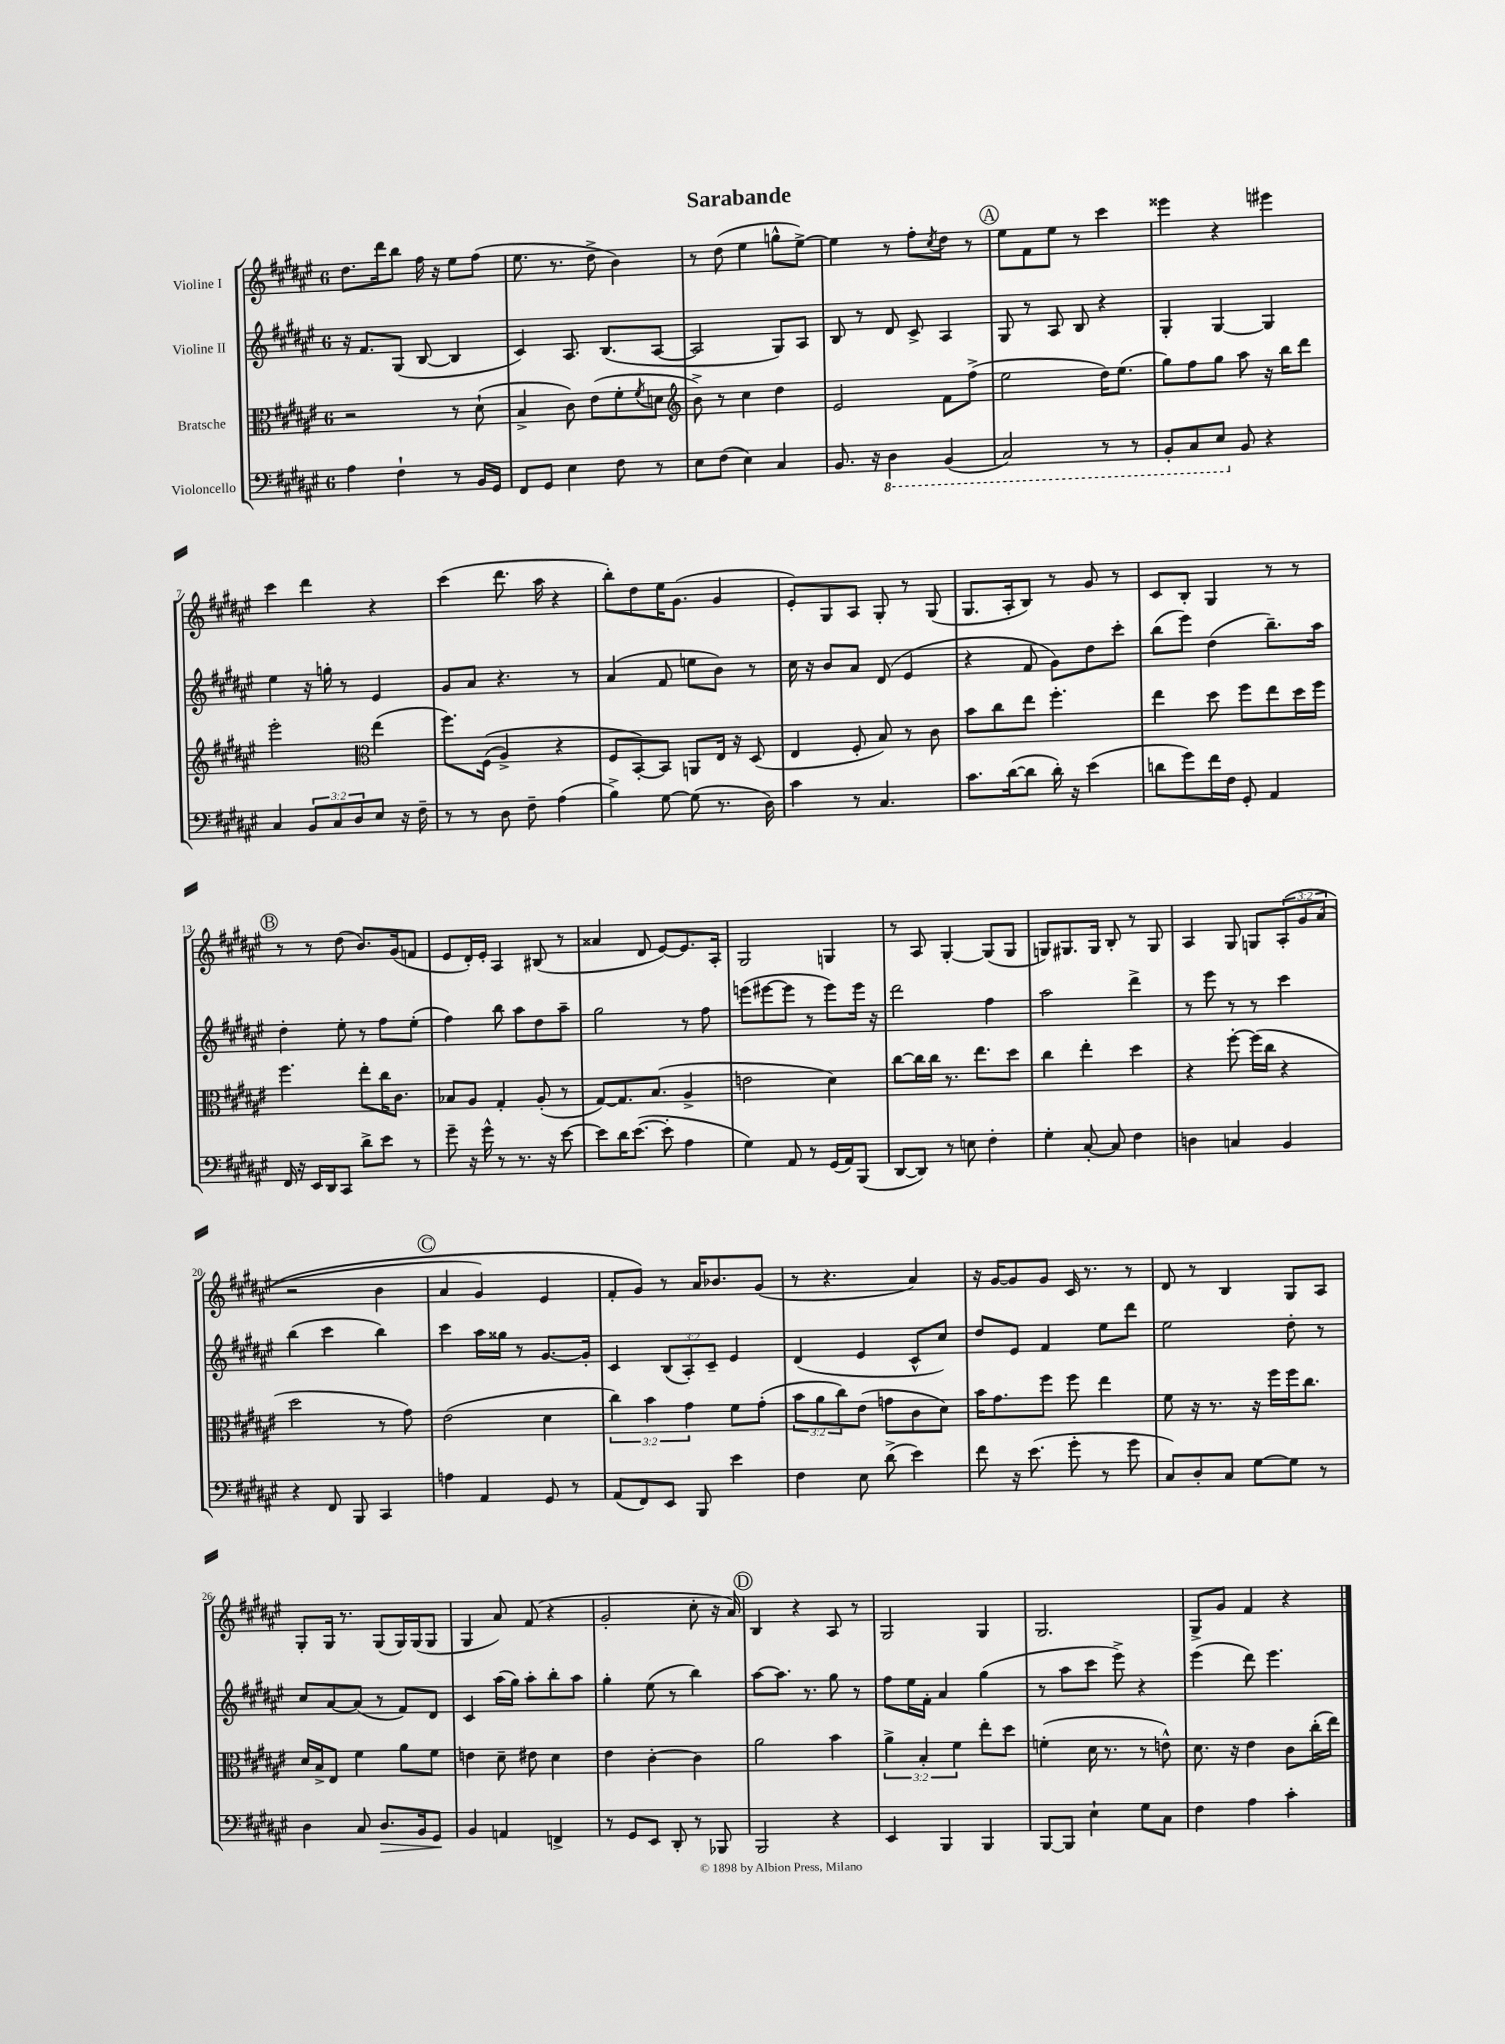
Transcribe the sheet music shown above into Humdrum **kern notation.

**kern	**kern	**kern	**kern
*staff4	*staff3	*staff2	*staff1
*clefF4	*clefC3	*clefG2	*clefG2
*k[f#c#g#d#a#e#]	*k[f#c#g#d#a#e#]	*k[f#c#g#d#a#e#]	*k[f#c#g#d#a#e#]
*M6/8	*M6/8	*M6/8	*M6/8
4A#\	2r	16r	8.dd#\L
.	.	8.f#/L	.
.	.	.	16ddd#\k
4F#`\	.	(8G#/J	8bb\J
.	.	[8B/	16ff#\
.	.	.	16r
8r	8r	4B/]	8ee#\L
16BB/LL	(8d#`\	.	(8ff#\J
16GG#/JJ	.	.	.
=	=	=	=
8FF#/L	4B^/	4c#/)	8.ee#\
8GG#/J	.	.	.
.	.	.	8.r
4E#\	8c#\)	8.A#/	.
.	(8e#\L	.	8dd#^\
.	.	(8.B/L	.
8F#\	8f#'\	.	4b\)
.	8qf#/	.	.
8r	8d\J	[8A#/J	.
=	=	=	=
*	*clefG2	*	*
8E#\L	8b^\)	2A#/]	8r
(8F#\J	8r	.	(8dd#\
4E#\)	4cc#\	.	4ee#\
4C#/	4dd#\	8G#/L)	8gg^^\L
.	.	8A#/J	[8ee#^\J)
=	=	=	=
8.BB/	2e#/	8B/	4ee#\]
.	.	8r	.
16r	.	.	.
4DD#\	.	8d#/	8r
.	.	8c#^/	8ff#'\L
.	.	.	8qcc#/
(4BBB/	8f#\L	4A#/	8dd#\J
.	(8ff#^\J	.	8r
=	=	=	=
2CC#/)	2ee#\	8G#/	8ee#\L
.	.	8r	8f#\
.	.	8A#/	8ee#\J
.	.	8B/	8r
8r	16dd#\LK)	4r	4ccc#\
.	(8.ee#\J	.	.
8r	.	.	.
=	=	=	=
8BBB'/L	8gg#\L)	4G#'/	4eee##\
8CC#/	8ff#\	.	.
8EE#/J	8gg#\J	[4G#/	4r
8BB/	8aa#\	.	.
4r	16r	4G#/]	4eee#\
.	16bb\LK	.	.
.	8ddd#\J	.	.
=	=	=	=
4C#/	2eee#'\	4ee#\	4ccc#\
12BB/L	.	16r	4ddd#\
.	.	16gg'\	.
12C#/	.	.	.
.	.	8r	.
12D#/	.	.	.
*	*clefC3	*	*
8E#/J	(4ee#\	4e#/	4r
16r	.	.	.
16F#~\	.	.	.
=	=	=	=
8r	8.ff#\L)	8g#/L	(4ccc#\
8r	.	8a#/J	.
.	&((16F#\Jk	.	.
8D#\	4A#^/)	4.r	8.ddd#\
8F#~\	.	.	.
.	.	.	16aa#\
(4A#\	4r	.	4r
.	.	8r	.
=	=	=	=
4B^\)	8F#/L	(4a#/	8bb'\L)
.	[8BB'/&)	.	8dd#\
[8G#\	8BB/]J	8f#/	16ee#\K
.	.	.	(8.g#\J
(8G#\]	8AA/L	8ee\L	.
8.r	16E#/Jk	8b\J)	4g#/
.	16r	.	.
.	(8D#/	8r	.
16D#\)	.	.	.
=	=	=	=
4c#\	4E#/	16cc#\	8e#'/L)
.	.	16r	.
.	.	8b/L	8G#/
8r	8F#'/	8a#/J	8A#/J
4.C#/	8B/)	(8d#/	8G#'/
.	8r	4e#/	8r
.	8c#\	.	(8G#/
=	=	=	=
8.c#\L	8b\L	4r	8.G#/L
.	8cc#\	.	.
([16d#\k	.	.	16A#'/k
8d#\]J	8ee#\J	8f#/	8B/J)
16d#'\)	4.ff#'\	8g#\L)	8r
16r	.	.	.
(4e#\	.	8dd#\	8g#/
.	.	8ccc#'\J	8r
=	=	=	=
8d\L	4ee#\	(8bb\L	8c#/L
8g#\)	.	8eee#\J)	8B'/J
16f#\L	8dd#\	(4dd#\	4G#/
16F#\JJ	.	.	.
8GG#'/	8ff#\L	.	.
4AA#/	8ee#\	8.bb~\L)	8r
.	16dd#\L	.	8r
.	16ff#\JJ	16aa#\Jk	.
=	=	=	=
16FF#/	4.ff#\	4dd#'\	8r
16r	.	.	.
16EE#/LL	.	.	8r
16DD#/J	.	.	.
8CC#/J	.	8ee#'\	(8dd#\
8d#^\L	8ee#'\L	8r	8.b/L)
8e#\J	16cc#\K	8ff#\L	.
.	8.c#\J	.	(16g#/k
8r	.	(8ee#'\J	8f/J
=	=	=	=
8g#~\	8B-/L	4ff#\)	8e#/L
16r	8A#/J	.	16d#'/L)
16g#^^\	.	.	16e#'/JJ
8r	4G#'/	8bb\	4A#/
8.r	.	8aa#\L	.
.	(8A#'/	8dd#\	(8B#/
16r	.	.	.
[8e#\	8r	8aa#~\J	8r
=	=	=	=
8e#\]L	[8G#/L)	2gg#\	4a##/
16d#\K	8.G#/]	.	.
([8.e#\J	.	.	.
.	.	.	8d#/
.	(8.B/J	.	.
8e#'\]	.	.	[8e#/L)
4A#\	4A#^/	8r	8.e#/]
.	.	8ff#\	.
.	.	.	16A#'/Jk
=	=	=	=
4G#\)	2e\	(8eee\L	2G#/
.	.	[8eee#\	.
8AA#/	.	8eee#\]J	.
8r	.	8r	.
(16GG#/LL	4d#\)	8eee#\L)	4G/
16AA#/J)	.	.	.
(8BBB/J	.	16eee#\Jk	.
.	.	16r	.
=	=	=	=
[8DD#/L	[8cc#\L	2ddd#\	8r
8DD#/]J)	16cc#\]L	.	8A#/
.	16cc#\JJ	.	.
8r	8.r	.	[4G#'/
8E\	.	.	.
.	8.ee#\L	.	.
4F#'\	.	4ff#\	(8G#/]L
.	8dd#\J	.	8G#/J
=	=	=	=
4G#'\	4cc#\	2aa#\	8G/L)
.	.	.	8.G#/
[8C#'/	4ee#'\	.	.
.	.	.	16G#/Jk
8C#/]	.	.	8B'/
4F#\	4dd#\	4ddd#^\	8r
.	.	.	8G#/
=	=	=	=
4D\	4r	8r	4A#/
.	.	8eee#\	.
4C/	[8ff#'\	8r	8G#/
.	(16ff#\]LL	8r	8G/L
.	16cc#\JJ	.	.
4BB/	4r	4ccc#\	&(12A#'/
.	.	.	12g#/
.	.	.	(12a#/J
=	=	=	=
4r	2dd#\	(4bb\	2r
8FF#/	.	4ccc#\	.
8BBB/	.	.	.
4CC#/	8r	4bb\)	4b\
.	8g#\)	.	.
=	=	=	=
4A\	(2e#\	4ccc#\	4a#/
4AA#/	.	16aa#\LL	4g#/)
.	.	16gg##\JJ	.
.	.	8r	.
8GG#/	4d#\	[8.g#/L	4e#/
8r	.	.	.
.	.	16g#'/]Jk	.
=	=	=	=
(8AA#/L	6cc#\)	4c#/	8f#'/L
8FF#/)	.	.	8g#/J&)
.	6b\	.	.
8EE#/J	.	(12B/L	8r
.	6g#\	12A#'/)	.
8BBB/	.	.	16a#/LK
.	.	12c#~/J	.
.	.	.	8.b-/
4e#\	8f#\L	4e#/	.
.	(8g#'\J	.	(8g#/J
=	=	=	=
4F#\	12b\L	(4d#/	8r
.	12a#\	.	.
.	.	.	4.r
.	12cc#\)	.	.
8E#\	(8e#\J	4e#/	.
(8d#^\	8g\L	.	.
4e#\)	8c#\	8c#^^/L	4a#/)
.	8d#\J)	8cc#/J)	.
=	=	=	=
8f#\	16b\LK	8dd#/L	16r
.	8.g#\	.	[16g#/LK
16r	.	8e#/J	8g#/]
(8.e#\	.	.	.
.	8ff#\J	4f#/	8g#/J
8g#'\	8ff#\	.	16c#/
.	.	.	8.r
8r	4ee#\	8ee#\L	.
8g#\	.	8ddd#\J	8r
=	=	=	=
8C#/L)	8f#\	2ee#\	8d#/
8D#'/	16r	.	8r
.	8.r	.	.
8C#/J	.	.	4B/
[8G#\L	16r	.	.
.	16ff#\LL	.	.
8G#\]J	16ff#\J	8dd#'\	8G#/L
.	8.cc#\J	.	.
8r	.	8r	8A#/J
=	=	=	=
4D#\	16d#/LL	8cc#/L	8G#'/L
.	16B^/J	.	.
.	8E#/J	[8a#/	16G#/Jk
.	.	.	8.r
8C#/	4f#\	(8a#/]J	.
8.D#/L	.	8r	(8G#/L
.	8a#\L	8f#/L)	16G#/L)
16BB/k	.	.	(16G#/J
8GG#/J	8f#\J	8d#/J	8G#/J
=	=	=	=
4BB/	4e\	4c#/	4G#/
4AA/	8d#~\	(16aa#\LL	8a#/)
.	.	16gg#\JJ)	.
.	8e#\	8aa#'\L	(8f#/
4FF^/	4d#\	8bb'\	4r
.	.	8aa#\J	.
=	=	=	=
8r	4e#\	4gg#'\	2g#'/
8GG#/L	.	.	.
8EE#/J	[4c#'\	(8ee#\	.
8DD#'/	.	8r	.
8r	4c#\]	4bb\)	8cc#'\
8BBB-/	.	.	16r
.	.	.	16a#/)
=	=	=	=
2BBB/	2a#\	[8aa#\L	4B/
.	.	8.aa#\]J	.
.	.	.	4r
.	.	8.r	.
4r	4b\	8gg#\	8A#/
.	.	8r	8r
=	=	=	=
4EE#/	6a#^\	8ff#\L	2G#/
.	.	16ee#\L	.
.	6B'/	.	.
.	.	16f#'\JJ	.
4BBB/	.	4a#/	.
.	6f#\	.	.
4BBB/	8ee#'\L	(4gg#\	4G#/
.	8dd#\J	.	.
=	=	=	=
[8BBB/L	(4f'\	8r	2.G#/
8BBB/]J	.	8aa#\L	.
4E#`\	16d#\	8ccc#\J	.
.	8.r	.	.
.	.	8eee#^\)	.
8G#\L	8r	4r	.
8C#\J	8e^^\)	.	.
=	=	=	=
4F#\	8.d#\	(4eee#\	8G#^/L
.	.	.	8g#/J
.	16r	.	.
4A#\	4e#\	8ddd#\)	4f#/
.	.	4.eee#\	.
4c#'\	8c#\L	.	4r
.	(16cc#'\L	.	.
.	16ee#\JJ)	.	.
==	==	==	==
*-	*-	*-	*-
